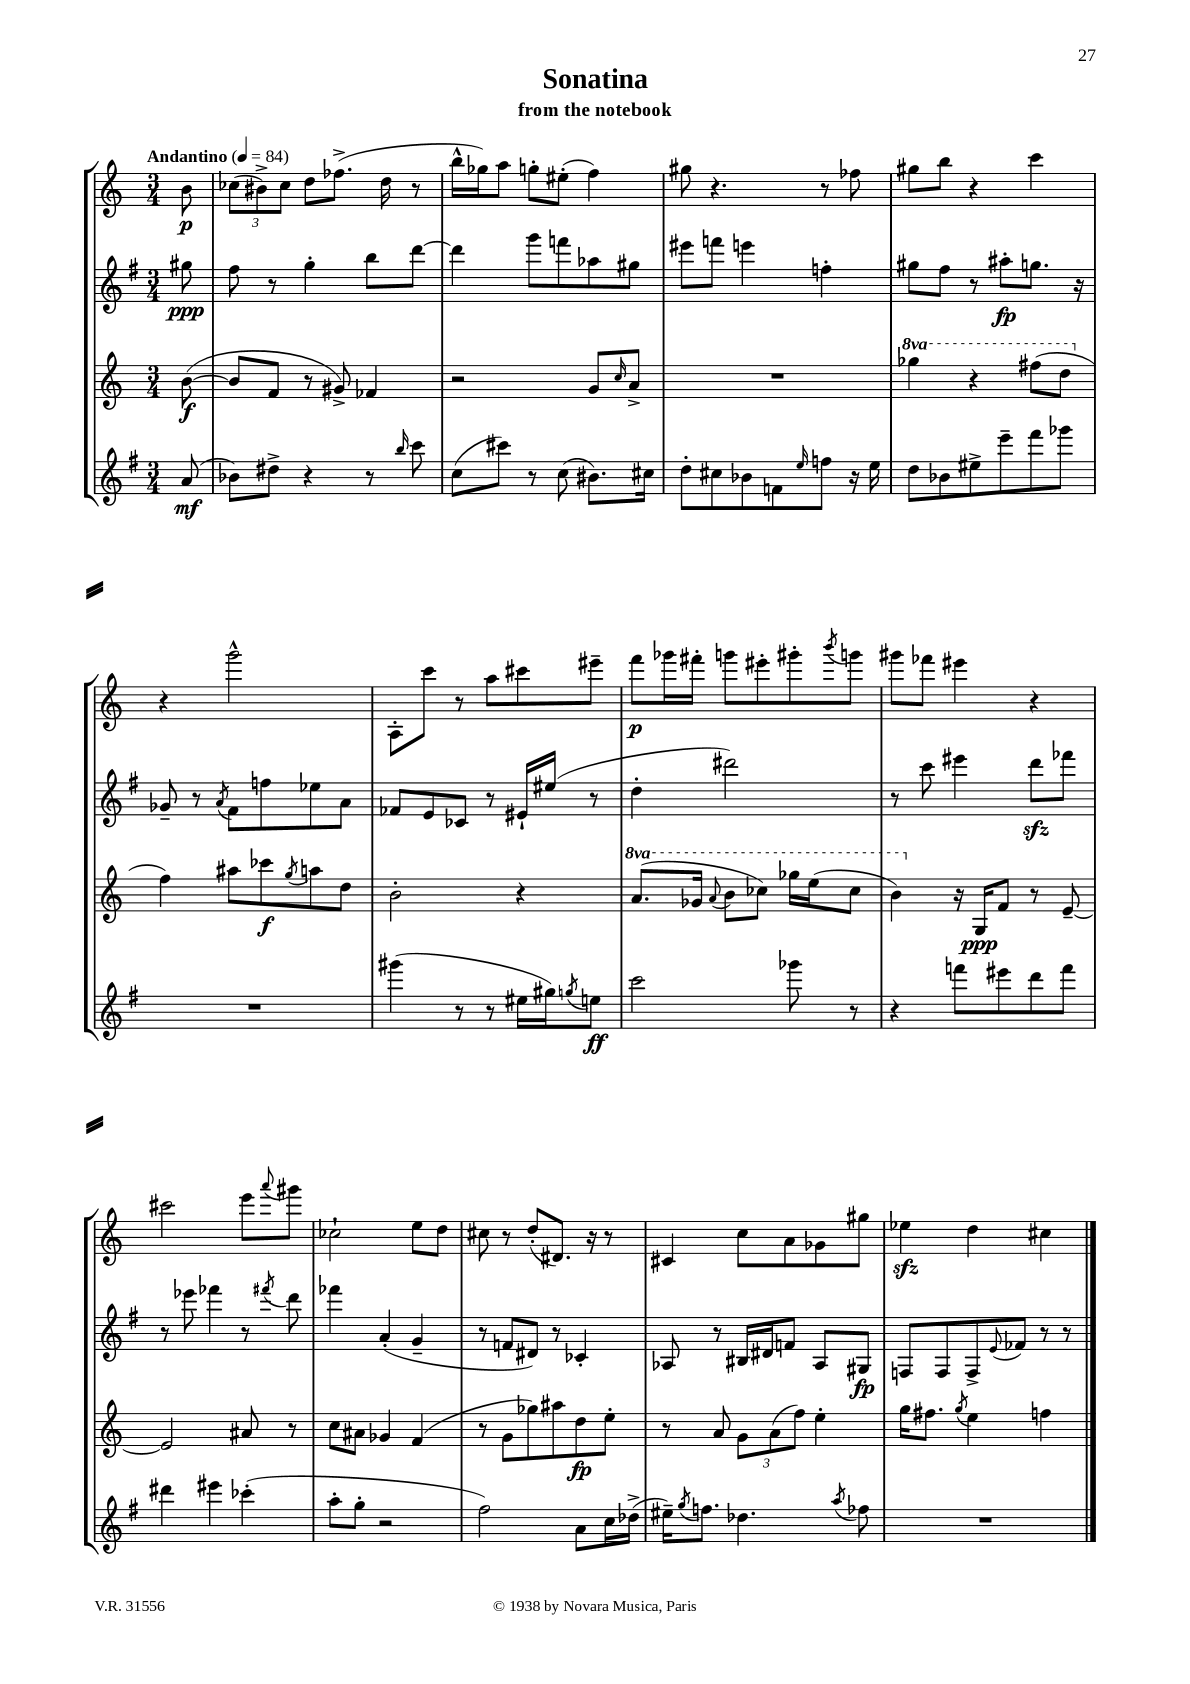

**kern	**kern	**kern	**kern
*staff4	*staff3	*staff2	*staff1
*clefG2	*clefG2	*clefG2	*clefG2
*k[f#]	*k[]	*k[f#]	*k[]
*M3/4	*M3/4	*M3/4	*M3/4
*MM84	*MM84	*MM84	*MM84
(8a	([8b	8gg#	8b
=	=	=	=
8b-)	8b]	8ff#	(12cc-
.	.	.	12b#^)
8dd#^	8f	8r	.
.	.	.	12cc-
4r	8r	4gg'	8dd
.	8g#^)	.	(8.ff-^
8r	4f-	8bb	.
.	.	.	16dd
16qqbb	.	.	.
8ccc	.	[8ddd	8r
=	=	=	=
(8cc	2r	4ddd]	16bb^^
.	.	.	16gg-)
8ccc#)	.	.	8aa
8r	.	8ggg	8gg'
(8cc	.	8fff	(8ee#'
8.b#)	8g	8aa-	4ff)
.	16qqcc	.	.
.	8a^	8gg#	.
16cc#	.	.	.
=	=	=	=
8dd'	2.r	8eee#	8gg#
8cc#	.	8fff	4.r
8b-	.	4eee	.
8f	.	.	.
16qqee	.	.	.
8ff	.	4ff'	8r
16r	.	.	8ff-
16ee	.	.	.
=	=	=	=
8dd	4ggg-	8gg#	8gg#
8b-	.	8ff#	8bb
8ee#^	4r	8r	4r
8eee~	.	8aa#'	.
8fff#	(8fff#	8.gg	4ccc
8ggg-	8ddd	.	.
.	.	16r	.
=	=	=	=
2.r	4ff)	8g-~	4r
.	.	8r	.
.	.	8qa	.
.	8aa#	8f#	2ggg^^
.	8ccc-	8ff	.
.	8qgg	.	.
.	8aa	8ee-	.
.	8dd	8a	.
=	=	=	=
(4ggg#	2b'	8f-	8A'
.	.	8e	8ccc
8r	.	8c-	8r
8r	.	8r	8aa
16ee#	4r	16e#`	8ccc#
16gg#)	.	(16ee#	.
8qgg	.	.	.
8ee	.	8r	8eee#~
=	=	=	=
2ccc	(8.aa	4dd'	8fff
.	.	.	16ggg-
.	16gg-	.	16fff#'
.	8qqaa	.	.
.	8bb	2ddd#)	8ggg
.	8ccc-)	.	8eee#'
8ggg-	16ggg-	.	8ggg#'
.	(16eee	.	.
.	.	.	8qbbb
8r	8ccc-	.	8ggg
=	=	=	=
4r	4bb)	8r	8ggg#
.	.	8ccc	8fff-
8fff	16r	4eee#	4eee#
.	16G	.	.
8eee#	8f	.	.
8ddd	8r	8ddd	4r
8fff	[8e~	8fff-	.
=	=	=	=
4ddd#	2e]	8r	2ccc#
.	.	8eee-	.
4eee#	.	4fff-	.
(4ccc-'	8a#	8r	8eee
.	.	8qfff#	8qqaaa
.	8r	8ddd	8ggg#
=	=	=	=
8aa'	8cc	4fff-	2cc-`
8gg'	8a#	.	.
2r	4g-	(4a'	.
.	(4f	4g~	8ee
.	.	.	8dd
=	=	=	=
2ff#)	8r	8r	8cc#
.	8g	8f	8r
.	8gg-)	8d#)	(8dd'
.	8aa#	8r	8.d#)
8a	8dd	4c-'	.
.	.	.	16r
16cc	8ee'	.	8r
(16dd-^	.	.	.
=	=	=	=
16ee#~)	8r	8A-	4c#
8qgg	.	.	.
8.ff	.	.	.
.	8a	8r	.
4.dd-	12g	16B#	8cc
.	.	16d#	.
.	(12a	.	.
.	.	8f	8a
.	12ff)	.	.
.	4ee'	8A-	8g-
8qaa	.	.	.
8ff-	.	8G#	8gg#
=	=	=	=
2.r	16gg	8F	4ee-
.	8.ff#	.	.
.	.	8F	.
.	8qgg	.	.
.	4ee	8F^	4dd
.	.	8qqe	.
.	.	8f-	.
.	4ff	8r	4cc#
.	.	8r	.
==	==	==	==
*-	*-	*-	*-
